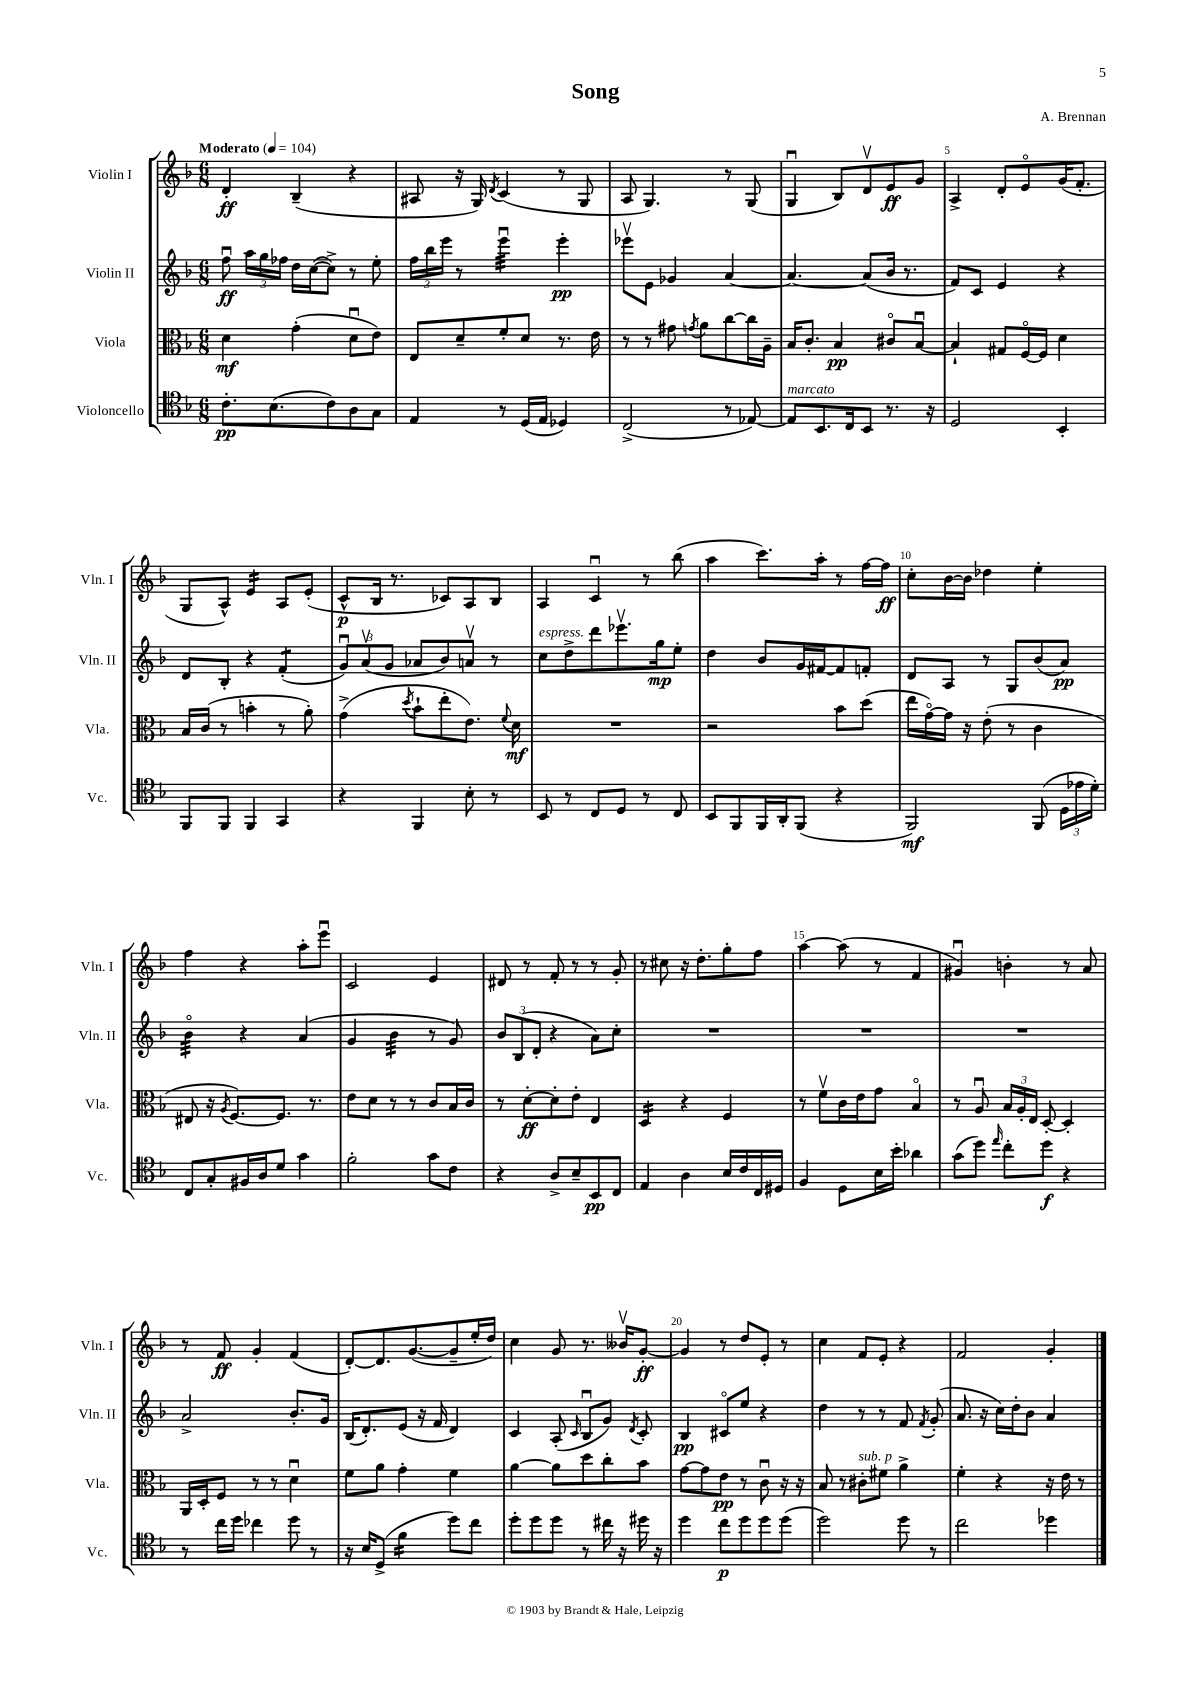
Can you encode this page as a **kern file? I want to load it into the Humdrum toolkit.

**kern	**kern	**kern	**kern
*staff4	*staff3	*staff2	*staff1
*clefC4	*clefC3	*clefG2	*clefG2
*k[b-]	*k[b-]	*k[b-]	*k[b-]
*M6/8	*M6/8	*M6/8	*M6/8
*MM104	*MM104	*MM104	*MM104
8.c'	4d	8ffu	4d'
.	.	24aa	.
.	.	24gg	.
(8.B-	.	.	.
.	.	24ff-	.
.	(4g'	16dd	(4B-~
.	.	([16cc	.
8c)	.	8cc^])	.
8A	8du	8r	4r
8G	8e)	8ee'	.
=	=	=	=
4E	8E	24ff	8A#
.	.	24bb-	.
.	.	24eee	.
.	8d~	8r	16r
.	.	.	16G)
.	.	.	8qd
8r	8f'	4eeeu	(4c
(16D	8d	.	.
16E	.	.	.
4D-)	8.r	4eee'	8r
.	.	.	8G
.	16e	.	.
=	=	=	=
(2C^	8r	8eee-v	8A
.	8r	8e	4.G)
.	8g#	4g-	.
.	8qg	.	.
.	8a	.	.
8r	[8cc	[4a	8r
[8E-)	16cc]	.	(8G
.	16A~	.	.
=	=	=	=
8E-]	16B-	4.a_	4Gu
.	8.c'	.	.
8.BB-	.	.	.
.	4B-	.	8B-)
16C	.	.	.
8BB-	.	(8a]	8dv
8.r	8c#o	16b-	8e
.	.	8.r	.
.	[8B-u	.	8g
16r	.	.	.
=	=	=	=
2D	4B-`]	8f)	4A^
.	.	8c	.
.	8G#	4e	8d'
.	[16Fo	.	8eo
.	16F]	.	.
4BB-'	4d	4r	(16g
.	.	.	8.f'
=	=	=	=
8FF	16B-	8d	8G
.	(16c	.	.
8FF	8r	8B-'	8A^^)
4FF	4b'	4r	4e
4GG	8r	(4f'	8A
.	8a')	.	(8e'
=	=	=	=
4r	(4g^	12gu)	8c^^
.	.	(12av	.
.	.	.	16B-
.	.	12g	.
.	.	.	8.r
.	8qdd	.	.
4FF	8b-`	8a-	.
.	8ee'	8b-)	8c-)
8B-'	8.e)	8av	8A
8r	.	8r	8B-
.	8qqf	.	.
.	16d	.	.
=	=	=	=
8BB-	2.r	8cc	4A
8r	.	8dd^	.
8C	.	8ddd	4cu
8D	.	8.eee-v	.
8r	.	.	8r
.	.	16gg	.
8C	.	8ee'	(8bb-
=	=	=	=
8BB-	2r	4dd	4aa
8FF	.	.	.
16FF	.	8b-	8.ccc)
16AA'	.	.	.
(8FF	.	16g	.
.	.	[16f#	16aa'
4r	8b-	8f#]	8r
.	(8dd	8f'	[16ff
.	.	.	16ff]
=	=	=	=
2FF)	16ee	8d	8cc'
.	[16go)	.	.
.	16g]	8A	[16b-
.	16r	.	16b-]
.	(8e'	8r	4dd-
.	8r	8G	.
(8FF	4c	(8b-	4ee'
24D	.	8a)	.
24e-	.	.	.
24d')	.	.	.
=	=	=	=
8C	8E#	4b-o	4ff
8G'	16r	.	.
.	8qA	.	.
.	[8.F)	.	.
16F#	.	4r	4r
16A	.	.	.
8d	8.F]	.	.
4g	.	(4a	8aa'
.	8.r	.	.
.	.	.	8eeeu
=	=	=	=
2f'	8e	4g	2c
.	8d	.	.
.	8r	4b-	.
.	8r	.	.
8g	8c	8r	4e
8c	16B-	8g)	.
.	16c	.	.
=	=	=	=
4r	8r	12b-	8d#
.	.	(12B-	.
.	[8d'	.	8r
.	.	12d'	.
8A^	8d']	4r	8f'
8B-~	8e'	.	8r
8BB-	4E	8a)	8r
8C	.	8cc'	8g'
=	=	=	=
4E	4D	2.r	8r
.	.	.	8cc#
4A	4r	.	16r
.	.	.	8.dd'
16B-	4F	.	8gg'
16c	.	.	.
16C	.	.	8ff
16D#	.	.	.
=	=	=	=
4F	8r	2.r	[4aa
.	8fv	.	.
8D	16c	.	(8aa]
.	16e	.	.
16B-	8g	.	8r
16b-'	.	.	.
4a-	4B-o	.	4f
=	=	=	=
(8g	8r	2.r	4g#u)
8dd)	8Au	.	.
16qqee	.	.	.
8cc'	24B-	.	4b'
.	24A'	.	.
.	24E	.	.
8dd	[8D'	.	.
4r	4D']	.	8r
.	.	.	8a
=	=	=	=
8r	16AA	2a^	8r
.	16D'	.	.
16cc	8F	.	8f
16dd	.	.	.
4cc-	8r	.	4g'
.	8r	.	.
8dd	4du	8.b-'	(4f
8r	.	.	.
.	.	16g	.
=	=	=	=
16r	8f	(16B-	[8d')
16B-	.	8.d')	.
(8D^	8a	.	8.d]
4f	4g'	(8e	.
.	.	.	([8.g
.	.	16r	.
.	.	16f	.
8dd)	4f	4d)	8g~]
8cc	.	.	16ee'
.	.	.	16dd)
=	=	=	=
8dd'	[4a	4c	4cc
8dd	.	.	.
8dd	8a]	(8A'	8g
.	.	16qqc	.
8r	8dd	8B-u	8.r
16cc#	8cc'	8g)	.
16r	.	.	16b--v
.	.	8qd	.
16dd#	8b-	8c'	[8g'
16r	.	.	.
=	=	=	=
4dd	[8g	4B-	4g]
.	8g]	.	.
8cc	8e	8c#o	8r
8dd	8r	8ee	8dd
8dd	8cu	4r	8e'
(8dd	16r	.	8r
.	16r	.	.
=	=	=	=
2dd)	8B-	4dd	4cc
.	8r	.	.
.	8c#'	8r	8f
.	8f#	8r	8e'
8dd	4a^	8f	4r
.	.	8qf	.
8r	.	(8g'	.
=	=	=	=
2cc	4f'	8.a	2f
.	.	16r	.
.	4r	16cc)	.
.	.	16dd'	.
.	.	8b-	.
4dd-	16r	4a	4g'
.	16e	.	.
.	8r	.	.
==	==	==	==
*-	*-	*-	*-
